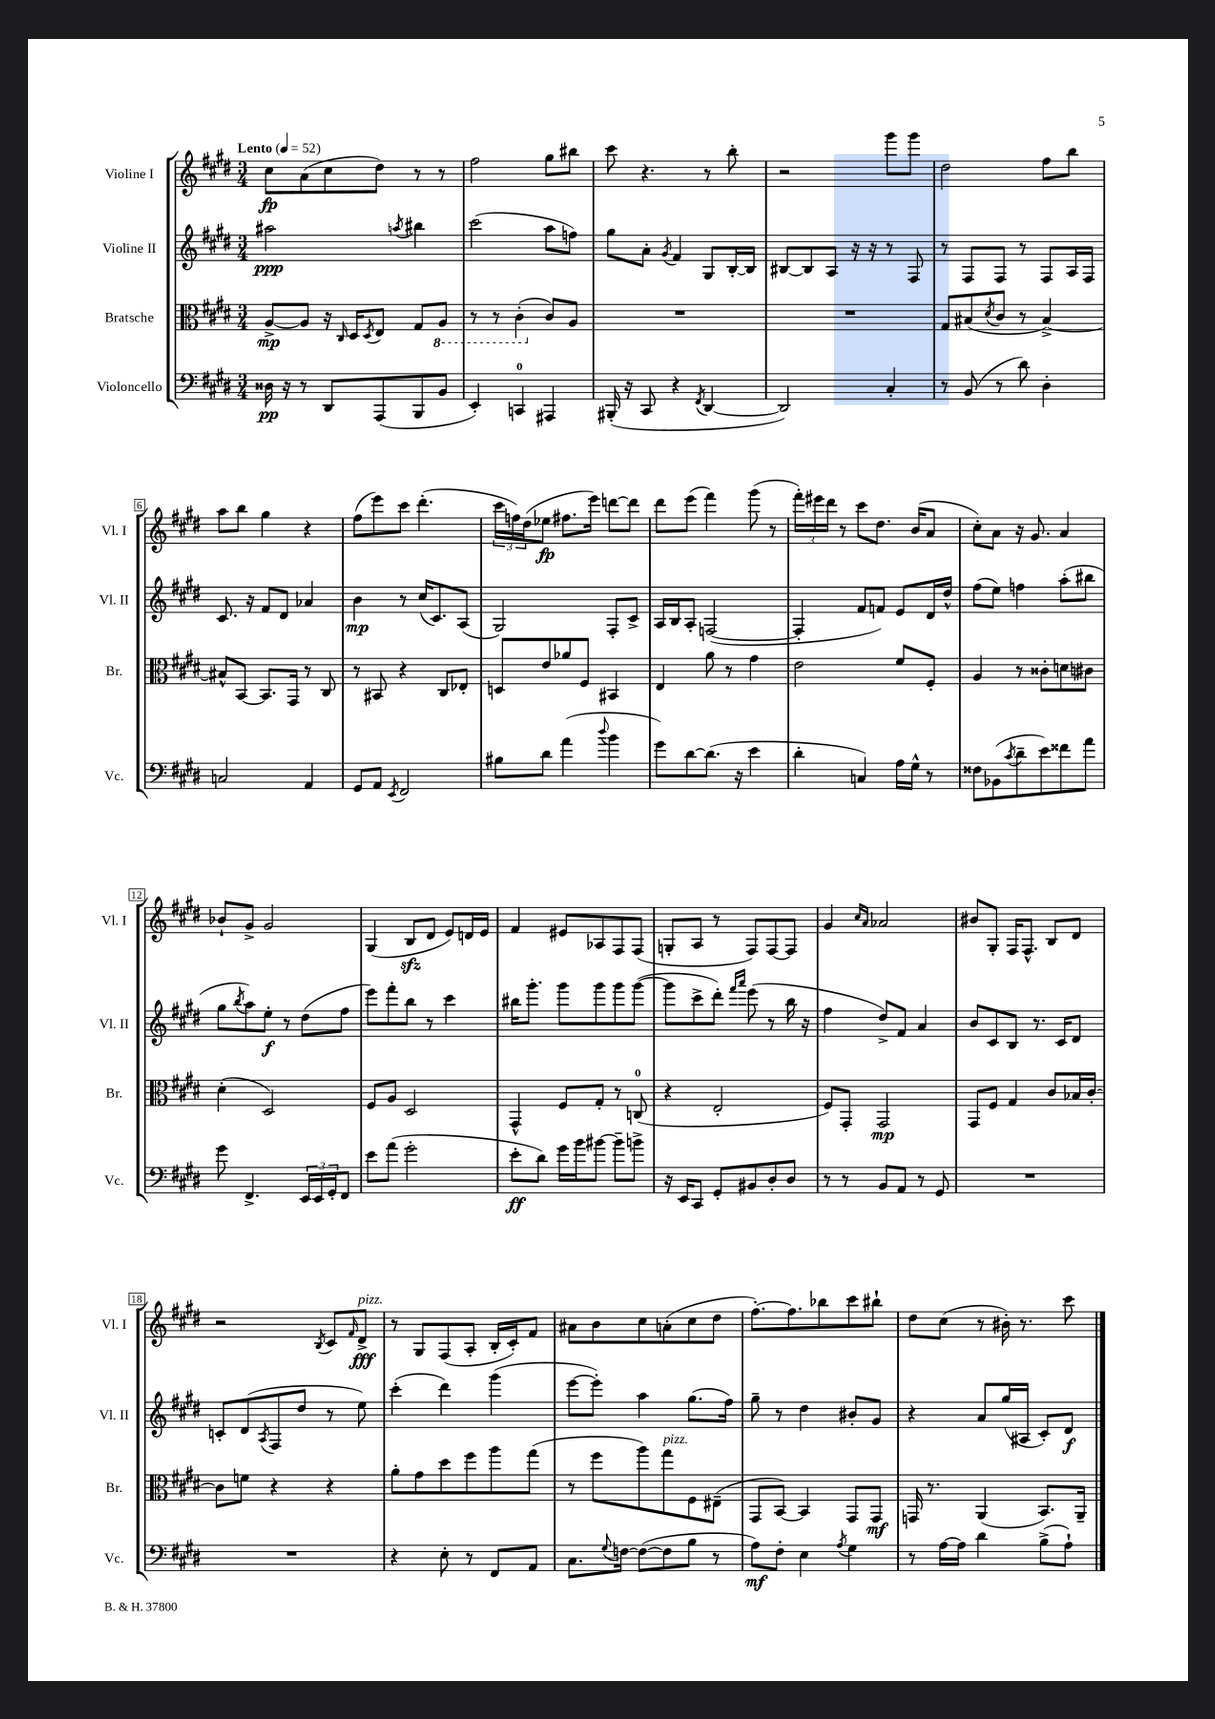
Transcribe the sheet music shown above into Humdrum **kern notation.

**kern	**kern	**kern	**kern
*staff4	*staff3	*staff2	*staff1
*clefF4	*clefC3	*clefG2	*clefG2
*k[f#c#g#d#]	*k[f#c#g#d#]	*k[f#c#g#d#]	*k[f#c#g#d#]
*M3/4	*M3/4	*M3/4	*M3/4
*MM52	*MM52	*MM52	*MM52
16D##\	[8A^/L	2aa#\	8cc#\L
16r	.	.	.
8r	8A/]J	.	(8a\
8DD#/L	16r	.	8cc#\
.	16qqC#/	.	.
.	16D#/LK	.	.
.	8qD#/	.	.
(8AAA/	8E/J	.	8dd#\J)
.	.	8qaa/	.
8BBB/	8G#/L	4bb#\	8r
8BB/J	8AA/J	.	8r
=	=	=	=
4EE'/)	8r	(2ccc#\	2ff#\
.	8r	.	.
4CC/	(4C#'\	.	.
4AAA#/	8c#/L)	8aa\L	8gg#\L
.	8A/J	8ff\J)	8bb#\J
=	=	=	=
(16BBB#'/	2.r	8gg#\L	8ccc#\
16r	.	.	.
8CC#/	.	8a'\J	4.r
.	.	8qg#/	.
4r	.	4f#/	.
8qFF#/	.	.	.
[4DD#/	.	8G#/L	8r
.	.	[16B'/L	8bb'\
.	.	16B/]JJ	.
=	=	=	=
2DD#/])	2.r	[8B#/L	2r
.	.	8B#/]	.
.	.	8A/J	.
.	.	16r	.
.	.	16r	.
4C#'/	.	8r	8ggg#\L
.	.	8F#/	8ggg#\J
=	=	=	=
8r	8G#/L	8r	2dd#\
(8BB/	(8B#/	8F#/L	.
.	8qd#/	.	.
8r	8c#/J	8F#/J	.
8d#\)	8r	8r	.
4D#'\	[4B#^/)	8F#/L	8ff#\L
.	.	16A/L	8bb\J
.	.	16F#/JJ	.
=	=	=	=
2C/	8B#^^/]L	8.c#/	8aa\L
.	[8BB/J	.	8bb\J
.	.	16r	.
.	8.BB/]L	8f#/L	4gg#\
.	.	8d#/J	.
.	16GG#/Jk	.	.
4AA/	8r	4a-/	4r
.	8C#/	.	.
=	=	=	=
8GG#/L	8r	4b\	(8ff#\L
8AA/J	8BB#/	.	8eee\)
8qEE/	.	.	.
2FF#/	4r	8r	8ccc#\J
.	.	(16cc#/LK	(4.ddd#'\
.	.	8.c#/)	.
.	8C#/L	.	.
.	8E-'/J	(8A/J	.
=	=	=	=
8B#\L	8D/L	2G#/)	24ccc#\LL
.	.	.	24ff\)
.	.	.	(24dd#\J
8d#\J	8e/	.	8ee-\J
(4a\	8a-/	.	8.ff#\L
.	8F#/J	.	.
.	.	.	16eee\Jk)
8qqdd#/	.	.	.
4b\	4BB#/	8F#'/L	[8ddd\L
.	.	8c#^/J	8ddd\]J
=	=	=	=
8g#\L)	4E/	16A/LL	8ddd#\L
.	.	16B/J	.
[8d#\	.	8A'/J	(8eee\J
(8.d#\]J	8a\	([2F/	4fff#\)
.	8r	.	.
16r	.	.	.
4e\	4g#\	.	(8ggg#\
.	.	.	8r
=	=	=	=
4d#'\	2e\	4F'/]	24fff#'\LL)
.	.	.	24eee#\
.	.	.	24ddd#\JJ
.	.	.	8r
4C/)	.	8f#/L	8ccc#\L
.	.	8f/J)	8.dd#\J
16A\LL	8f#/L	8e/L	.
16G#^^\JJ	.	.	(16b/LK
8r	8F#'/J	16d#/L	8a/J
.	.	16dd#^^/JJ	.
=	=	=	=
8F##\L	4A/	(8ff#\L	8cc#'\L)
(8BB-\	.	8ee\J)	8a\J
8qc#/	.	.	.
8d#~\	8r	4ff\	16r
.	.	.	8.g#/
8e\)	8c##'\L	.	.
8f##\	8d\	(8aa'\L	4a/
8a\J	8c#\J	8bb#\J	.
=	=	=	=
8g#\	(4d#'\	8gg#\L	8b-`/L
.	.	8qbb/	.
4.FF#^/	.	8aa\)	8g#^/J
.	2D#/)	8ee'\J	2g#/
.	.	8r	.
24EE/LL	.	(8dd#\L	.
24EE/	.	.	.
24GG#'/J	.	.	.
8FF#/J	.	8ff#\J	.
=	=	=	=
8e\L	8F#/L	8eee\L)	(4G#/
(8a\J	8A/J	8fff#'\	.
2g#'\	2D#/	8bb\J	8B/L
.	.	8r	8d#/J
.	.	4ccc#\	8e/L)
.	.	.	16d/L
.	.	.	16e/JJ
=	=	=	=
8e'\L	4GG#^^/	16bb#\LK	4f#/
.	.	8.ggg#'\J	.
8d#\J)	.	.	.
16g#\LL	8F#/L	8ggg#\L	8e#/L
16b\J	.	.	.
[8b#\J	8G#'/J	8ggg#\	8A-/
8b#~\]L	8r	8ggg#\	8F#/
8b^\J	(8C/	([8ggg#\J	(8F#/J
=	=	=	=
16r	4r	8ggg#\]L	8G'/L
16EE/LK	.	.	.
8CC#/J	.	8ccc#^\	8A/J
8GG#'/L	2E'/	8ddd#'\J)	8r
.	.	16qqfff#/LL	.
.	.	16qqaaa/JJ	.
8BB#/	.	(8eee\	8F#/L)
8D#'/	.	8r	[8F#/
8D#/J	.	16bb\	8F#/]J
.	.	16r	.
=	=	=	=
8r	8F#/L)	4ff#\	4g#/
8r	8GG#'/J	.	.
.	.	.	16qqcc#/LL
.	.	.	16qqa/JJ
8BB/L	2GG#/	8dd#^/L)	2a-/
8AA/J	.	8f#/J	.
8r	.	4a/	.
8GG#/	.	.	.
=	=	=	=
2.r	8GG#/L	8b/L	8b#/L
.	8F#/J	8c#/	8G#'/J
.	4G#/	8B/J	16F#/LK
.	.	.	8.F#^^/J
.	.	8.r	.
.	8c#/L	.	8B/L
.	.	16c#/LK	.
.	16B-/L	8d#/J	8d#/J
.	[16c#'/JJ	.	.
=	=	=	=
2.r	8c#\]L	8c'/L	2r
.	8f\J	(8d#/	.
.	.	8qA/	.
.	4r	8F#/	.
.	.	8dd#/J	.
.	.	.	8qB/
.	4r	8r	8c#/L
.	.	.	16qqf#/
.	.	8ee\)	8d#^/J
=	=	=	=
4r	8a'\L	(4ccc#'\	8r
.	8g#\	.	8G#/L
8E'\	8dd#\	4ddd#\)	(8F#/
8r	8ff#\	.	8A'/J
8FF#/L	8aa\	(4ggg#\	16B'/LL
.	.	.	16c#'/J)
8AA/J	(8gg#\J	.	8f#/J
=	=	=	=
8.C#\L	8r	[8eee\L	8a#\L
.	8ff#\L	8eee'\]J)	8b\
8qqG#/	.	.	.
[16F\Jk	.	.	.
(8F\_L	8aa\)	4aa\	8cc#\
8F\]	8gg#\	.	(8a'\
8B\J	8F#\	(8.gg#\L	8cc#\
8r	(8E#~\J	.	8dd#\J
.	.	16ff#\Jk)	.
=	=	=	=
8A\L)	8GG#/L	8gg#~\	[8.ff#'\L)
8F#'\J	[8BB/J)	8r	.
.	.	.	8.ff#\]
4E\	4BB/]	4dd#\	.
.	.	.	8bb-\
8qA/	.	.	.
4G#\	8GG#/L	8b#'/L	8ccc#\
.	8GG#/J	8g#/J	8bb#`\J
=	=	=	=
8r	16GG/	4r	8dd#\L
.	8.r	.	.
[16A\LL	.	.	(8cc#\J
16A\]JJ	.	.	.
4d#\	(4AA/	8a/L	8r
.	.	(16gg#/L	16b#'\)
.	.	16A#/JJ	8.r
(8B^\L	8.BB/L)	8c#'/L)	.
8A`\J)	.	8d#/J	8ccc#\
.	16AA~/Jk	.	.
==	==	==	==
*-	*-	*-	*-
